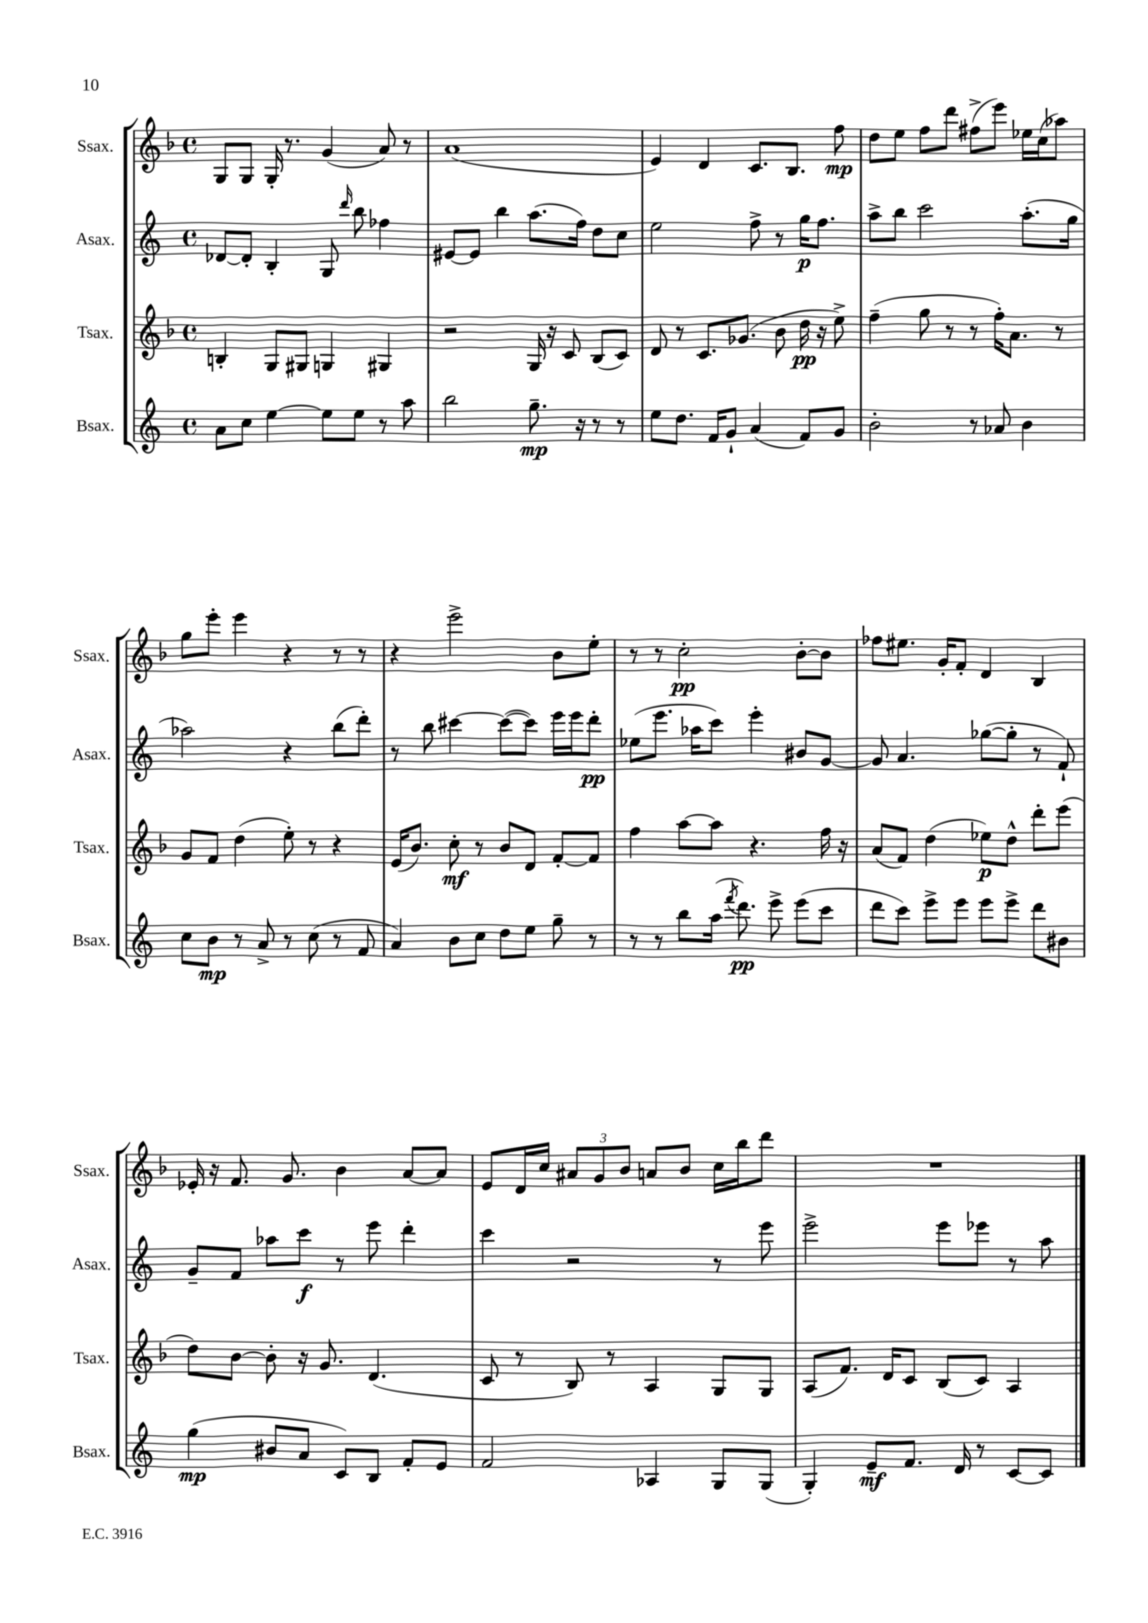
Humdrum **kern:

**kern	**dynam	**kern	**dynam	**kern	**dynam	**kern	**dynam
*part4	*part4	*part3	*part3	*part2	*part2	*part1	*part1
*staff4	*staff4	*staff3	*staff3	*staff2	*staff2	*staff1	*staff1
*I"Bsax.	*	*I"Tsax.	*	*I"Asax.	*	*I"Ssax.	*
*I'Bsax.	*	*I'Tsax.	*	*I'Asax.	*	*I'Ssax.	*
*clefG2	*	*clefG2	*	*clefG2	*	*clefG2	*
*k[]	*	*k[b-]	*	*k[]	*	*k[b-]	*
*M4/4	*	*M4/4	*	*M4/4	*	*M4/4	*
*met(c)	*	*met(c)	*	*met(c)	*	*met(c)	*
=19	=19	=19	=19	=19	=19	=19	=19
8a\L	.	4Bn'/	.	[8d-X/L	.	8G/L	.
8cc\J	.	.	.	8d-'/J]	.	8G/J	.
[4ee\	.	8G/L	.	4B'/	.	16G'/	.
.	.	.	.	.	.	8.r	.
.	.	8G#X/J	.	.	.	.	.
8ee\L]	.	4Gn/	.	8G/	.	(4g/	.
.	.	.	.	16qqddd/	.	.	.
8ee\J	.	.	.	8bb\	.	.	.
8r	.	4G#X/	.	4ff-X\	.	8a/)	.
8aa\	.	.	.	.	.	8r	.
=20	=20	=20	=20	=20	=20	=20	=20
2bb\	.	2r	.	[8e#X/L	.	(1a	.
.	.	.	.	8e#/J]	.	.	.
.	.	.	.	4bb\	.	.	.
8.gg~\	mp	16G/	.	(8.aa\L	.	.	.
.	.	16r	.	.	.	.	.
.	.	8c/	.	.	.	.	.
16r	.	.	.	16ff\Jk)	.	.	.
8r	.	(8B-/L	.	8dd\L	.	.	.
8r	.	8c/J)	.	8cc\J	.	.	.
=21	=21	=21	=21	=21	=21	=21	=21
8ee\L	.	8d/	.	2ee\	.	4e/)	.
8.dd\J	.	8r	.	.	.	.	.
.	.	8.c/L	.	.	.	4d/	.
16f/KL	.	.	.	.	.	.	.
8g`/J	.	.	.	.	.	.	.
.	.	(8.g-X/J	.	.	.	.	.
(4a/	.	.	.	8ff^\	.	8.c/L	.
.	.	8b-\	.	8r	.	.	.
.	.	.	.	.	.	8.B-/J	.
8f/L)	.	16dd\	pp	16gg\KL	p	.	.
.	.	16r	.	8.ff\J	.	.	.
8g/J	.	8ee^\)	.	.	.	8ff\	mp
=22	=22	=22	=22	=22	=22	=22	=22
2b'\	.	(4ff~\	.	8aa^\L	.	8dd\L	.
.	.	.	.	8bb\J	.	8ee\J	.
.	.	8gg\	.	2ccc\	.	8ff\L	.
.	.	8r	.	.	.	8ddd\J	.
8r	.	8r	.	.	.	(8ff#X^\L	.
8a-X/	.	16ff'\KL)	.	.	.	8eee\J)	.
.	.	8.a\J	.	.	.	.	.
4b\	.	.	.	(8.aa'\L	.	16ee-X\LL	.
.	.	.	.	.	.	(16cc\J	.
.	.	8r	.	.	.	8aa-X\J)	.
.	.	.	.	16gg\Jk	.	.	.
!!LO:LB:g=z
=23	=23	=23	=23	=23	=23	=23	=23
8cc\L	.	8g/L	.	2aa-X\)	.	8gg\L	.
8b\J	mp	8f/J	.	.	.	8eee'\J	.
8r	.	(4dd\	.	.	.	4eee\	.
8a^/	.	.	.	.	.	.	.
8r	.	8ee'\)	.	4r	.	4r	.
(8cc\	.	8r	.	.	.	.	.
8r	.	4r	.	(8bb\L	.	8r	.
8f/	.	.	.	8ddd'\J)	.	8r	.
=24	=24	=24	=24	=24	=24	=24	=24
4a/)	.	(16e/KL	.	8r	.	4r	.
.	.	8.b-/J)	.	.	.	.	.
.	.	.	.	8bb\	.	.	.
8b\L	.	8cc'\	mf	[4ccc#X\	.	2eee^\	.
8cc\J	.	8r	.	.	.	.	.
8dd\L	.	8b-/L	.	(8ccc#\L_	.	.	.
8ee\J	.	8d/J	.	8ccc#\J])	.	.	.
8gg~\	.	[8f'/L	.	16eee\LL	.	8b-\L	.
.	.	.	.	16eee\J	.	.	.
8r	.	8f/J]	.	8ddd'\J	pp	8ee'\J	.
=25	=25	=25	=25	=25	=25	=25	=25
8r	.	4ff\	.	(8ee-X\L	.	8r	.
8r	.	.	.	8.eee\J	.	8r	.
8bb\L	.	[8aa\L	.	.	.	2cc'\	pp
.	.	.	.	16aa-X\KL	.	.	.
(16aa\Jk	.	8aa\J]	.	8ccc\J)	.	.	.
8qfff/	.	.	.	.	.	.	.
8.ddd\)	pp	.	.	.	.	.	.
.	.	4.r	.	4eee'\	.	.	.
8eee^\	.	.	.	.	.	.	.
(8eee\L	.	.	.	8b#X/L	.	[8b-'\L	.
8ccc\J	.	16ff\	.	[8g/J	.	8b-\J]	.
.	.	16r	.	.	.	.	.
=26	=26	=26	=26	=26	=26	=26	=26
8ddd\L	.	(8a/L	.	8g/]	.	8ff-X\L	.
8ccc\J)	.	8f/J)	.	4.a/	.	8.ee#X\J	.
8eee^\L	.	(4dd\	.	.	.	.	.
.	.	.	.	.	.	16g'/KL	.
8eee\J	.	.	.	.	.	8f'/J	.
8eee\L	.	8ee-X\L)	p	([8gg-X\L	.	4d/	.
8eee^\J	.	8dd^^\J	.	8gg-'\J]	.	.	.
8ddd\L	.	8ddd'\L	.	8r	.	4B-/	.
8b#X\J	.	(8eee\J	.	8f`/)	.	.	.
!!LO:LB:g=z
=27	=27	=27	=27	=27	=27	=27	=27
(4gg\	mp	8dd\L)	.	8g~/L	.	16e-X'/	.
.	.	.	.	.	.	16r	.
.	.	[8b-\J	.	8f/J	.	8.f/	.
8b#X/L	.	8b-'\]	.	8aa-X\L	.	.	.
.	.	.	.	.	.	8.g/	.
8a/J	.	16r	.	8ccc\J	f	.	.
.	.	8.g/	.	.	.	.	.
8c/L)	.	.	.	8r	.	4b-\	.
8B/J	.	(4.d/	.	8eee\	.	.	.
8f'/L	.	.	.	4ddd'\	.	[8a/L	.
8e/J	.	.	.	.	.	8a/J]	.
=28	=28	=28	=28	=28	=28	=28	=28
2f/	.	8c/	.	4ccc\	.	8e/L	.
.	.	8r	.	.	.	16d/L	.
.	.	.	.	.	.	16cc/JJ	.
.	.	8B-/)	.	2r	.	12a#X/L	.
.	.	.	.	.	.	12g/	.
.	.	8r	.	.	.	.	.
.	.	.	.	.	.	12b-/J	.
4A-X/	.	4A/	.	.	.	8an/L	.
.	.	.	.	.	.	8b-/J	.
8G/L	.	8G/L	.	8r	.	16cc\LL	.
.	.	.	.	.	.	16bb-\J	.
(8G/J	.	8G/J	.	8eee\	.	8ddd\J	.
=29	=29	=29	=29	=29	=29	=29	=29
4G'/)	.	(8A/L	.	2eee^\	.	1r	.
.	.	8.f/J)	.	.	.	.	.
8e~/L	mf	.	.	.	.	.	.
.	.	16d/KL	.	.	.	.	.
8.f/J	.	8c/J	.	.	.	.	.
.	.	(8B-/L	.	8eee\L	.	.	.
16d/	.	.	.	.	.	.	.
8r	.	8c/J)	.	8eee-X\J	.	.	.
[8c/L	.	4A/	.	8r	.	.	.
8c/J]	.	.	.	8aa\	.	.	.
==	==	==	==	==	==	==	==
*-	*-	*-	*-	*-	*-	*-	*-
